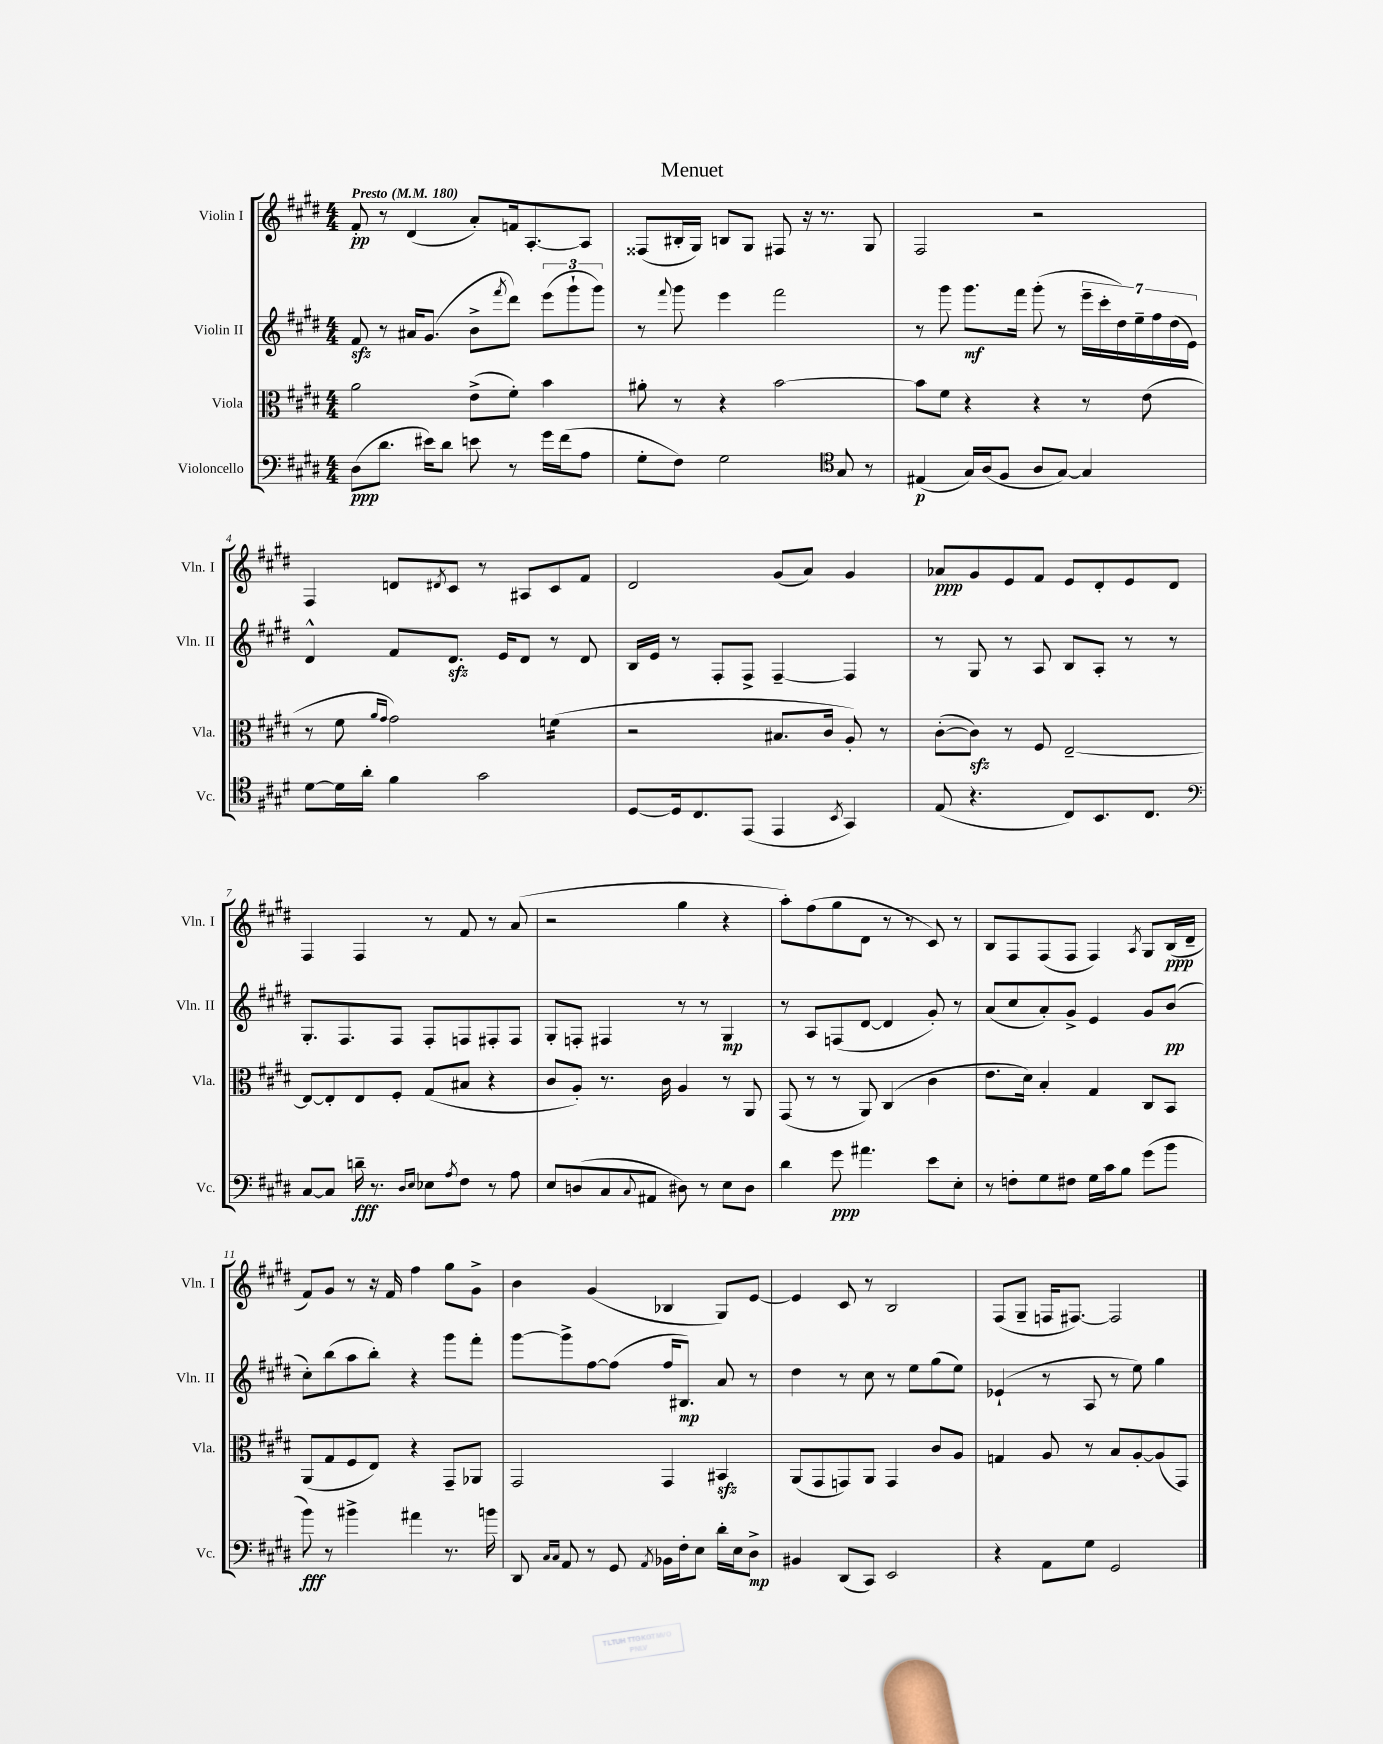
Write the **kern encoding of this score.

**kern	**kern	**kern	**kern
*staff4	*staff3	*staff2	*staff1
*clefF4	*clefC3	*clefG2	*clefG2
*k[f#c#g#d#]	*k[f#c#g#d#]	*k[f#c#g#d#]	*k[f#c#g#d#]
*M4/4	*M4/4	*M4/4	*M4/4
*MM180	*MM180	*MM180	*MM180
(8D#\L	2a\	8f#/	8f#'/
8.d#\J	.	8r	8r
.	.	16a#/LK	(4d#/
16e#\LK)	.	(8.g#/J	.
8d#\J	.	.	.
8e\	(8e^\L	8b^\L	8a'/L)
.	.	8qfff#/	.
8r	8f#'\J)	8ddd#\J)	16f/k
.	.	.	[8.A'/
16g#\LL	4b\	(12eee\L	.
(16f#\J	.	.	.
.	.	12ggg#`\	.
8A\J	.	.	8A/]J
.	.	12ggg#\J)	.
=	=	=	=
8G#'\L	8a#'\	8r	(8F##/L
.	.	8qqfff#/	.
8F#\J)	8r	8ggg#\	16B#'/L
.	.	.	16G#/JJ)
2G#\	4r	4eee\	8B/L
.	.	.	8G#/J
.	[2b\	2fff#\	8F#/
.	.	.	16r
.	.	.	8.r
*clefC4	*	*	*
8G#/	.	.	.
8r	.	.	8G#/
=	=	=	=
(4E#/	8b\]L	8r	2F#/
.	8f#\J	8ggg#\	.
16G#/LL)	4r	8.ggg#\L	.
(16A/J	.	.	.
8F#/J	.	.	.
.	.	16fff#\Jk	.
8A/L	4r	(8ggg#'\	2r
[8G#/J)	.	8r	.
4G#/]	8r	28eee~\LL	.
.	.	28ccc#'\	.
.	.	28dd#\)	.
.	.	28ee~\	.
.	(8e\	.	.
.	.	28ff#\	.
.	.	(28dd#\	.
.	.	28e\JJ)	.
=	=	=	=
[8d#\L	8r	4d#^^/	4F#/
16d#\]L	8f#\	.	.
16a'\JJ	.	.	.
.	16qqa/LL	.	.
.	16qqg#/JJ	.	.
4f#\	2g#\)	8f#/L	8d/L
.	.	.	8qd#/
.	.	8.d#/J	8c#/J
2g#\	.	.	8r
.	.	16e/LK	.
.	.	8d#/J	8A#/L
.	(4f\	8r	8c#/
.	.	8d#/	8f#/J
=	=	=	=
[8D#/L	2r	16B/LL	2d#/
.	.	16e/JJ	.
16D#/]k	.	8r	.
8.C#/	.	.	.
.	.	8F#'/L	.
(8EE/J	.	8F#^/J	.
4EE/	8.B#/L	[4F#~/	(8g#/L
.	.	.	8a/J)
.	16c#/Jk	.	.
8qBB/	.	.	.
4GG#/)	8A'/)	4F#/]	4g#/
.	8r	.	.
=	=	=	=
(8E/	([8c#'\L	8r	8a-/L
4.r	8c#\]J)	8G#/	8g#/
.	8r	8r	8e/
.	8F#/	8A/	8f#/J
8C#/L)	[2E~/	8B/L	8e/L
8.BB/	.	8A'/J	8d#'/
.	.	8r	8e/
8.C#/J	.	.	.
.	.	8r	8d#/J
=	=	=	=
*clefF4	*	*	*
[8C#/L	8E/_L	8.G#'/L	4F#/
8C#/]J	8E'/]	.	.
.	.	8.F#/	.
16d~\	8E/	.	4F#/
8.r	.	.	.
.	8F#'/J	8F#/J	.
16qqD#/LL	.	.	.
16qqE/JJ	.	.	.
8E-\L	(8G#/L	8F#'/L	8r
8qA/	.	.	.
8F#\J	8B#/J	8F/	8f#/
8r	4r	8F#'/	8r
8A\	.	8F#/J	(8a/
=	=	=	=
8E/L	8c#/L	8G#'/L	2r
(8D/	8A'/J)	8F'/J	.
8C#/	8.r	4F#/	.
8qqC#/	.	.	.
8AA#/J	.	.	.
.	16c#\	.	.
8D#\)	4A/	8r	4gg#\
8r	.	8r	.
8E\L	8r	4G#/	4r
8D#\J	8AA/	.	.
=	=	=	=
4d#\	(8GG#/	8r	8aa'\L)
.	8r	8A/L	(8ff#\
8g#\	8r	(8F/	8gg#\
4.a#\	8AA/)	[8d#/J	8d#\J
.	(4C#/	4d#/]	8r
.	.	.	8r
8e\L	4c#\	8g#'/)	8c#/)
8E'\J	.	8r	8r
=	=	=	=
8r	8.e\L	(8a/L	8B/L
8F'\L	.	8cc#/	8F#/
.	16d#\Jk)	.	.
8G#\	4B'/	8a'/)	(8F#/
8F#\J	.	8g#^/J	8F#/J
16G#\LL	4G#/	4e/	4F#/)
16c#\J	.	.	.
8B\J	.	.	.
.	.	.	8qA/
(8g#\L	8C#/L	8g#/L	8G#/L
8b\J	8BB/J	(8b/J	(16B/L
.	.	.	16d#~/JJ
=	=	=	=
8b\)	(8AA/L	8cc#'\L)	8f#/L)
8r	8G#/	(8bb\	8g#/J
4b#^\	8F#/	8aa\	8r
.	8E/J)	8bb'\J)	16r
.	.	.	16f#/
4a#\	4r	4r	4ff#\
8.r	8GG#~/L	8ggg#\L	8gg#\L
.	8AA-/J	8fff#'\J	8g#^\J
16b\	.	.	.
=	=	=	=
8DD#/	2GG#/	[8ggg#\L	4b\
16qqC#/LL	.	.	.
16qqC#/JJ	.	.	.
8AA/	.	8ggg#^\]	.
8r	.	[8ff#\	(4g#/
8GG#/	.	(8ff#\]J	.
8qAA/	.	.	.
16BB-\LL	4GG#/	16ff#/LK	4B-/
16F#'\J	.	8.B#/J)	.
8E\J	.	.	.
16d#'\LL	4BB#/	8a/	8G#/L)
16E\J	.	.	.
8D#^\J	.	8r	[8e/J
=	=	=	=
4BB#/	(8AA/L	4dd#\	4e/]
.	8GG#/	.	.
(8DD#/L	8GG/)	8r	8c#/
8CC#/J)	8AA/J	8cc#\	8r
2EE/	4GG/	8r	2B/
.	.	8ee\L	.
.	8c#/L	(8gg#\	.
.	8A/J	8ee\J)	.
=	=	=	=
4r	4G/	(4e-`/	(8F#/L
.	.	.	8G#~/J
8AA\L	8A/	8r	16F/LK
.	.	.	[8.F#/J)
8G#\J	8r	8A/	.
2GG#/	8B/L	8r	2F#/]
.	[8A'/	8ee\)	.
.	(8A/]	4gg#\	.
.	8GG#/J)	.	.
==	==	==	==
*-	*-	*-	*-
